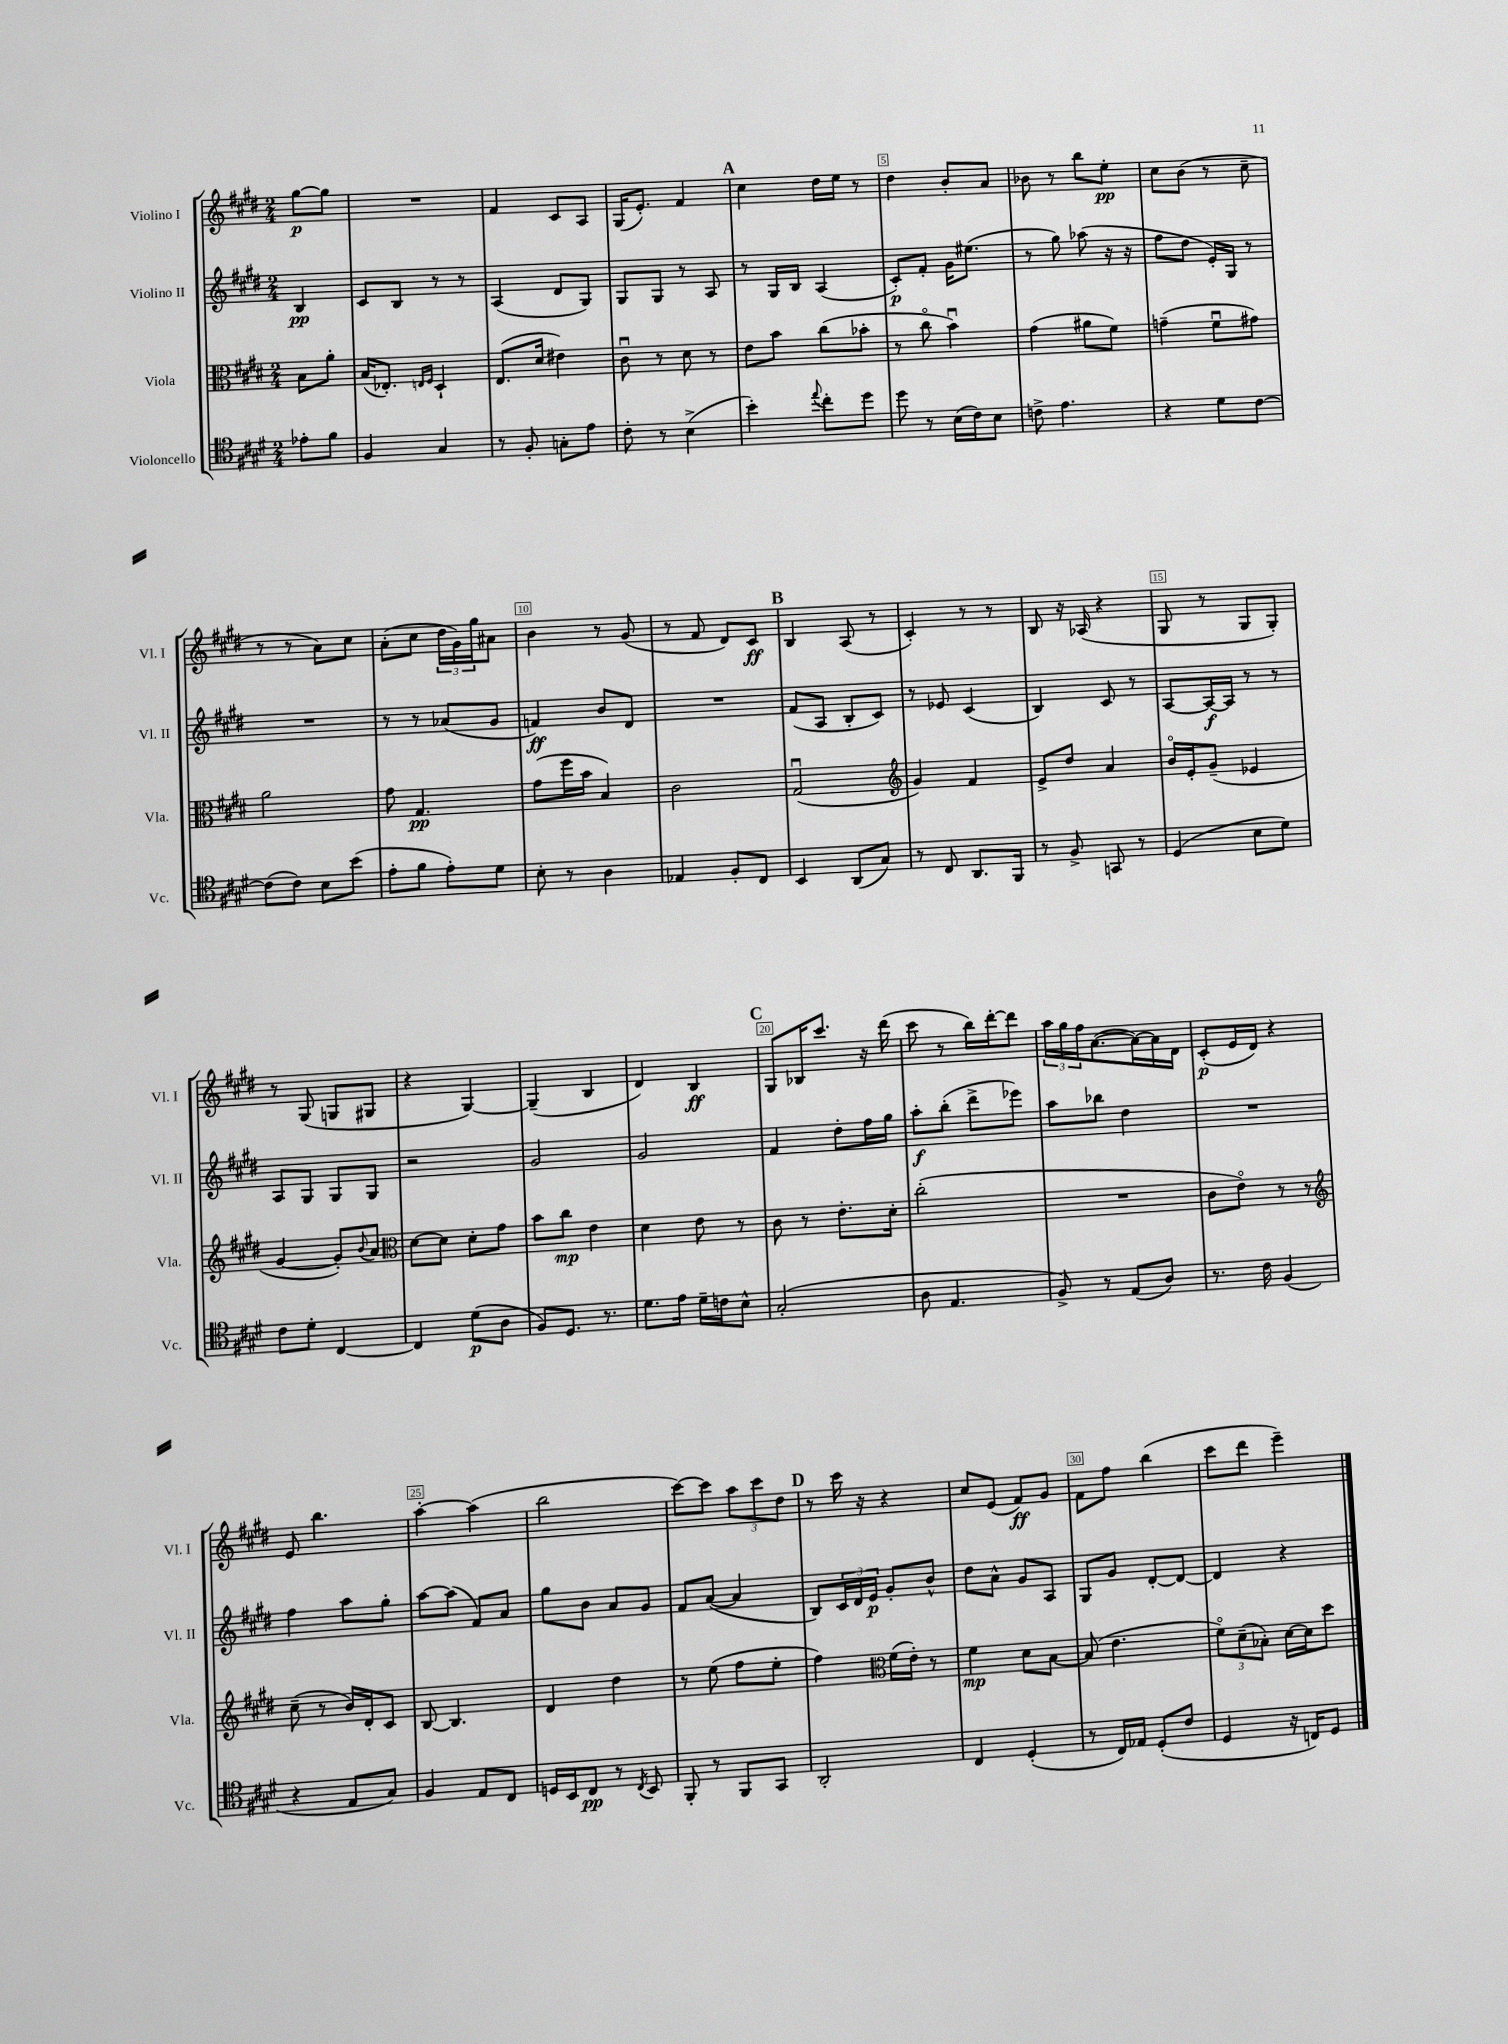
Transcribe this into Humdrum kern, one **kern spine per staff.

**kern	**kern	**kern	**kern
*staff4	*staff3	*staff2	*staff1
*clefC4	*clefC3	*clefG2	*clefG2
*k[f#c#g#d#]	*k[f#c#g#d#]	*k[f#c#g#d#]	*k[f#c#g#d#]
*M2/4	*M2/4	*M2/4	*M2/4
8e-'\L	8B\L	4B/	[8gg#\L
8f#\J	8a'\J	.	8gg#\]J
=	=	=	=
4F#/	(16B/LK	8c#/L	2r
.	8.E-'/J)	.	.
.	.	8B/J	.
.	16qqE/LL	.	.
.	16qqF#/JJ	.	.
4G#/	4D#`/	8r	.
.	.	8r	.
=	=	=	=
8r	(8.E/L	(4A/	4f#/
8F#'/	.	.	.
.	16d#/Jk	.	.
8G'\L	4e#\)	8d#/L	8c#/L
8e\J	.	8G#/J)	8A/J
=	=	=	=
8c#'\	8c#u\	8G#/L	(16G#/LK
.	.	.	8.e'/J)
8r	8r	8G#/J	.
(4B^\	8d#\	8r	4f#/
.	8r	8A/	.
=	=	=	=
4b'\)	8e\L	8r	4cc#\
.	8b\J	16G#/LL	.
.	.	16B/JJ	.
8qqee/	.	.	.
8cc#'\L	(8cc#\L	(4A/	16dd#\LL
.	.	.	16ee\JJ
8dd#\J	8b-'\J	.	8r
=	=	=	=
8dd#\	8r	8c#'/L)	4dd#\
8r	8cc#o\	8f#'/J	.
(16B\LL	4bu\)	16g#\LK	8b'/L
16c#\J)	.	(8.ee#\J	.
8B\J	.	.	8a/J
=	=	=	=
8c^\	(4g#\	8r	8b-\
4.e\	.	8gg#\)	8r
.	8a#\L	(8aa-\	8bb\L
.	8f#\J)	16r	8ee'\J
.	.	16r	.
=	=	=	=
4r	(4g~\	8ff#\L	8cc#\L
.	.	8dd#\J	(8b\J
8d#\L	8f#u\L	16e'/LL)	8r
.	.	16G#/JJ	.
[8c#\J	8g#\J)	8r	8cc#~\
=	=	=	=
(8c#\]L	2a\	2r	8r
8c#\J)	.	.	8r
8B\L	.	.	8a\L)
(8b\J	.	.	8cc#\J
=	=	=	=
8e'\L	8g#\	8r	(8a'\L
8f#\J	4.G#/	8r	8cc#\J
8e'\L)	.	(8a-/L	24dd#\LL
.	.	.	24g#\)
.	.	.	24gg#\J
8d#\J	.	8g#/J	8a#\J
=	=	=	=
8B'\	(8g#\L	4f/)	4b\
8r	16ff#\L	.	.
.	16b\JJ	.	.
4A\	4B/)	8b/L	8r
.	.	8d#/J	(8g#/
=	=	=	=
4E-/	2c#\	2r	8r
.	.	.	8f#/
8F#'/L	.	.	8d#/L)
8C#/J	.	.	8c#/J
=	=	=	=
4BB/	(2G#u/	(8f#/L	4B/
.	.	8A/J	.
(8AA/L	.	8B'/L	(8A/
8G#/J)	.	8c#/J)	8r
=	=	=	=
*	*clefG2	*	*
8r	4g#/)	8r	4c#'/)
8C#/	.	8e-/	.
8.AA/L	4f#/	(4c#/	8r
.	.	.	8r
16FF#/Jk	.	.	.
=	=	=	=
8r	8e^/L	4B/)	8B/
8F#^/	8dd#/J	.	16r
.	.	.	(16A-/
8GG/	4a/	8c#/	4r
8r	.	8r	.
=	=	=	=
(4D#/	16bo/LL	[8A/L	8G#/
.	16e'/J	.	.
.	(8g#~/J	16A/_L	8r
.	.	16A/]JJ	.
8B\L	4e-/	8r	8G#/L
8d#\J)	.	8r	8G#'/J)
=	=	=	=
8c#\L	[4g#/	8A/L	8r
8d#'\J	.	8G#/J	(8G#/
[4C#/	8g#'/]L)	8G#/L	8G/L
.	8qqb/	.	.
.	8a/J	8G#/J	8G#/J
=	=	=	=
*	*clefC3	*	*
4C#/]	[8d#\L	2r	4r
.	8d#\]J	.	.
(8d#\L	8d#'\L	.	[4G#/)
8A\J	8g#\J	.	.
=	=	=	=
8F#/L)	8b\L	2g#/	(4G#~/]
8.D#/J	8cc#\J	.	.
.	4e\	.	4B/
8.r	.	.	.
=	=	=	=
8.d#\L	4d#\	2g#/	4d#/)
16e\Jk	.	.	.
16d#~\LL	8e\	.	4B/
16c\J	.	.	.
8B^^\J	8r	.	.
=	=	=	=
(2G#'/	8c#\	4f#/	8G#/L
.	8r	.	16B-/K
.	.	.	8.ccc#/J
.	8.e'\L	8dd#'\L	.
.	.	16ff#\L	16r
.	16d#'\Jk	16gg#\JJ	(16ddd#\
=	=	=	=
8A\	(2cc#'\	8aa'\L	8ccc#\
4.E/	.	(8bb'\J	8r
.	.	8ddd#^\L	16bb\LL)
.	.	.	[16ddd#'\J
.	.	8eee-\J)	8ddd#\]J
=	=	=	=
8F#^/)	2r	8aa\L	24aa\LL
.	.	.	24gg#\
.	.	.	24ff#\J
8r	.	8bb-\J	([8.a\
(8E/L	.	4dd#\	.
.	.	.	16a\_L)
8A/J)	.	.	16a\]
.	.	.	16d#\JJ
=	=	=	=
8.r	8c#\L	2r	(8c#'/L
.	8eo\J)	.	16e/L
16c#\	.	.	16d#/JJ)
(4F#/	8r	.	4r
.	8r	.	.
=	=	=	=
*	*clefG2	*	*
4r	(8cc#~\	4ff#\	8e/
.	8r	.	4.bb\
8E/L	16b/LL)	8aa\L	.
.	16d#'/J	.	.
8G#/J)	8c#/J	8gg#'\J	.
=	=	=	=
4F#/	[8B/	[8aa\L	[4aa'\
.	4.B/]	(8aa\]J	.
8E/L	.	8f#/L)	(4aa\]
8C#/J	.	8a/J	.
=	=	=	=
16D/LL	4d#/	8gg#\L	2bb\
16BB/J	.	.	.
8C#/J	.	8b\J	.
8r	4dd#\	8a/L	.
8qC#/	.	.	.
8BB/	.	8g#/J	.
=	=	=	=
8FF#'/	8r	8f#/L	[8ccc#\L)
8r	(8ee\	([8a/J	8ccc#\]J
8FF#/L	8ff#\L	4a/]	12aa\L
.	.	.	12ccc#\
8GG#/J	8ee'\J	.	.
.	.	.	12dd#\J
=	=	=	=
2AA'/	4ff#\)	8B/L)	8r
.	.	24c#/L	16ccc#\
.	.	24d#/	.
.	.	.	16r
.	.	24e/JJ	.
*	*clefC3	*	*
.	(16f#\LL	8g#'/L	4r
.	16e'\JJ)	.	.
.	8r	8b^^/J	.
=	=	=	=
4C#/	4f#\	8dd#\L	8cc#/L
.	.	8a^^\J	(8e/J
(4D#'/	8d#\L	8g#/L	8f#/L)
.	[8B\J	8A/J	8g#/J
=	=	=	=
8r	(8B/]	8G#/L	8f#\L
16C#/LL)	4.e\	8g#/J	8ff#\J
16E-/JJ	.	.	.
(8D#'/L	.	[8d#'/L	(4bb\
8c#/J	.	8d#/_J	.
=	=	=	=
4D#/	12f#o\L)	4d#/]	8ccc#\L
.	(12d#~\	.	.
.	.	.	8ddd#\J
.	12B-'\J)	.	.
16r	[16d#\LL	4r	4eee~\)
16C/LK)	16d#\]J	.	.
8D#/J	8dd#\J	.	.
==	==	==	==
*-	*-	*-	*-
